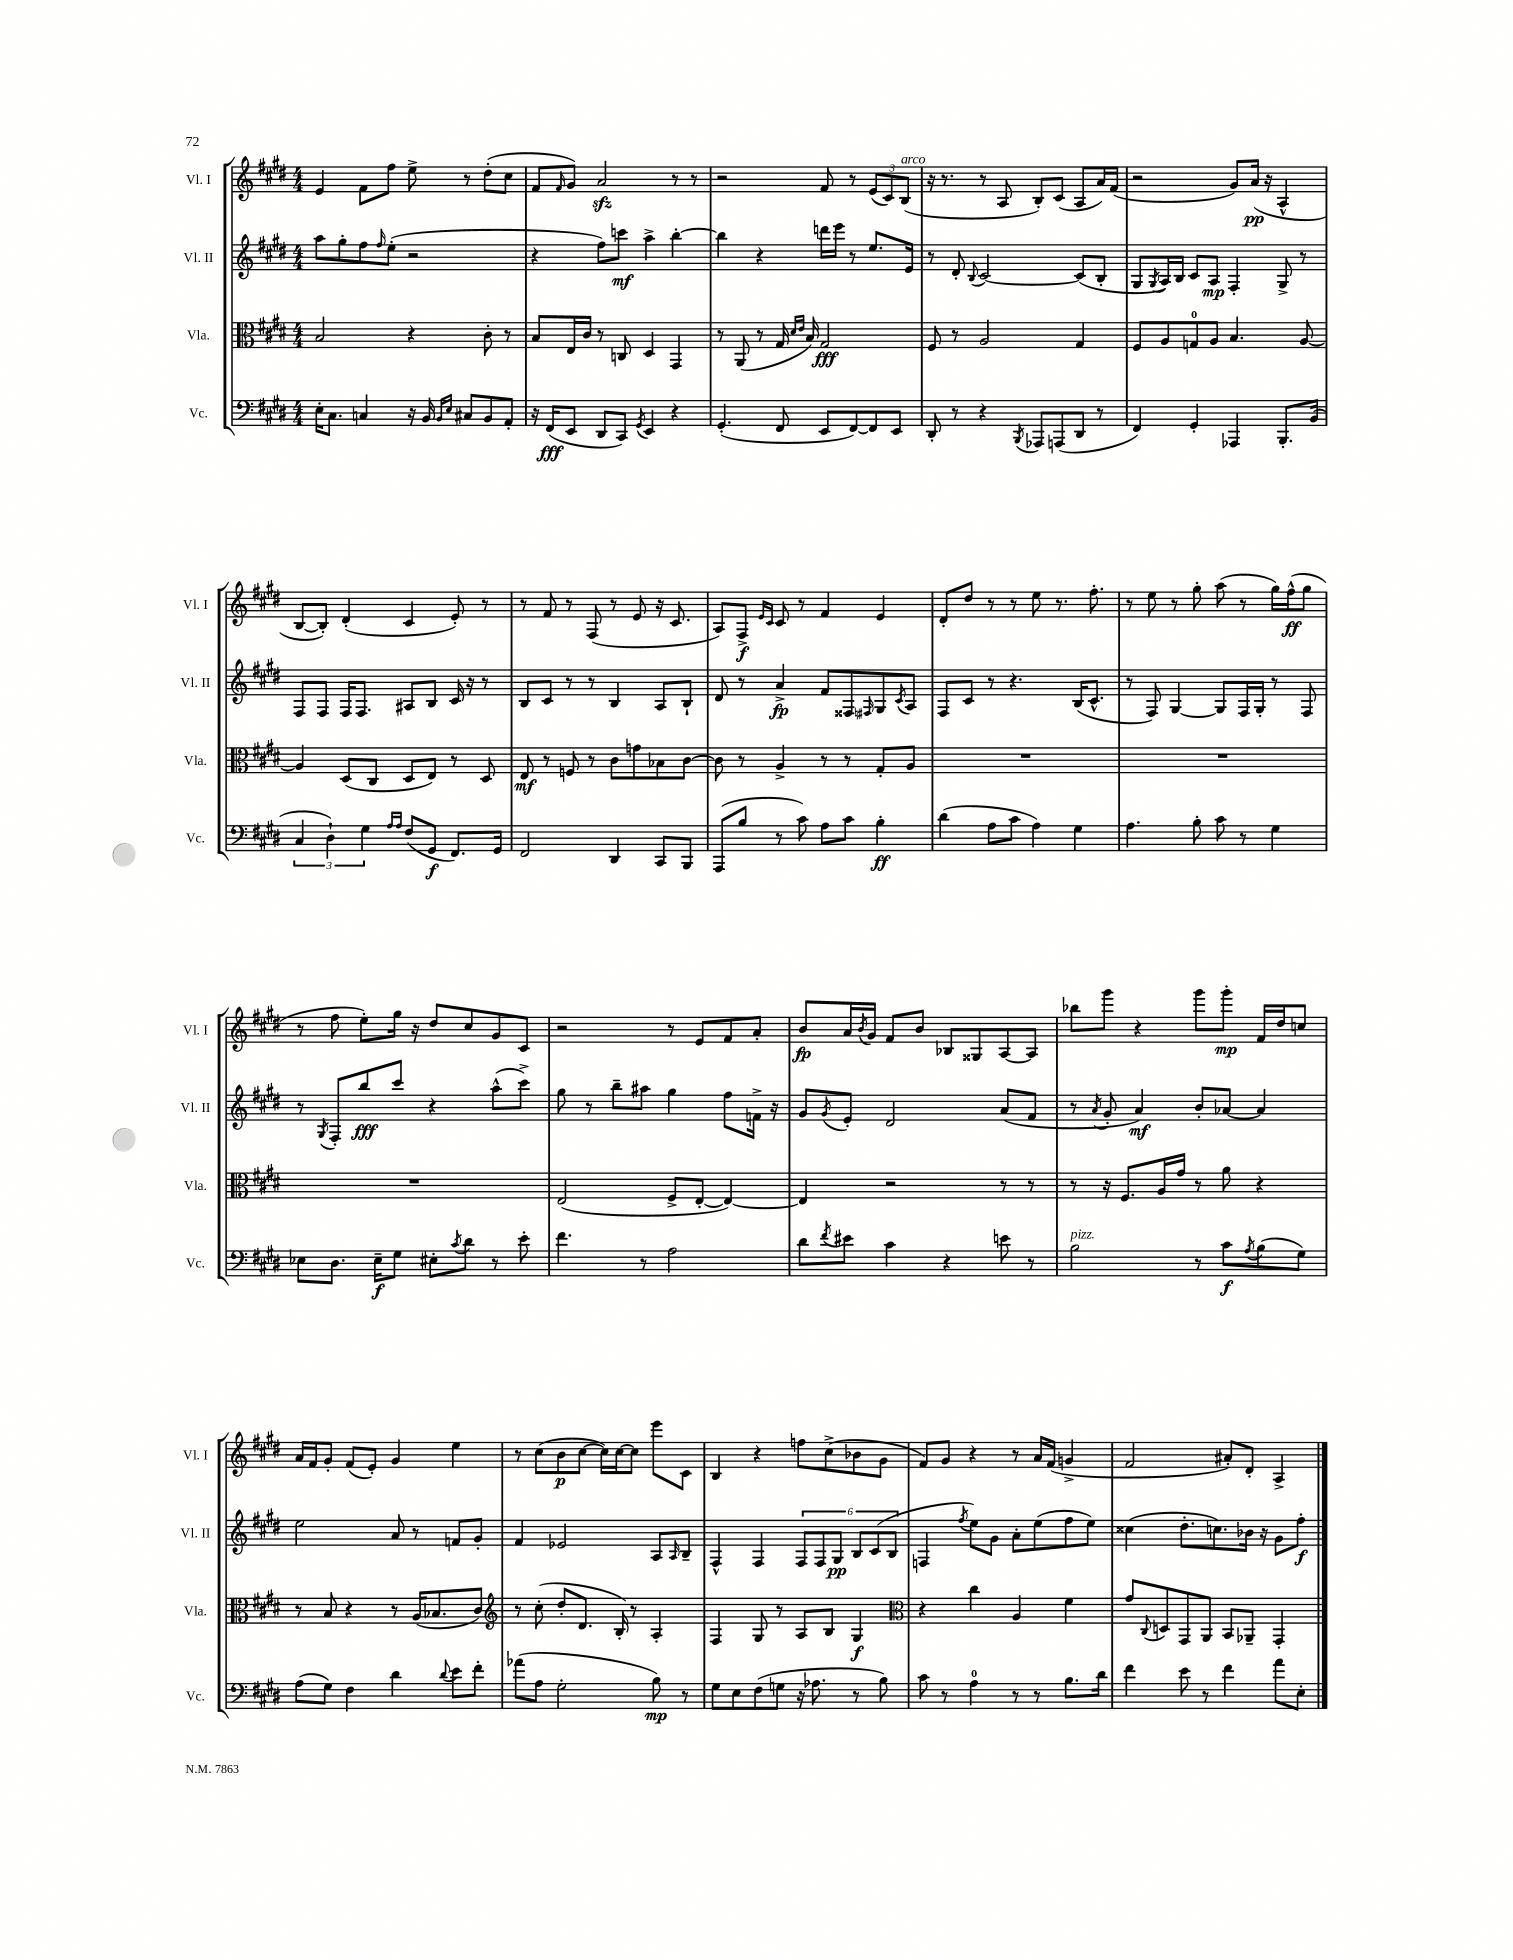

**kern	**kern	**kern	**kern
*staff4	*staff3	*staff2	*staff1
*clefF4	*clefC3	*clefG2	*clefG2
*k[f#c#g#d#]	*k[f#c#g#d#]	*k[f#c#g#d#]	*k[f#c#g#d#]
*M4/4	*M4/4	*M4/4	*M4/4
16E'	2B	8aa	4e
8.C#	.	.	.
.	.	8gg#'	.
4C	.	8ff#	8f#
.	.	16qqff#	.
.	.	(8ee'	8ff#
16r	4r	2r	8ee^
16BB	.	.	.
16qqBB	.	.	.
16qqE	.	.	.
8C#	.	.	8r
8BB	8c#'	.	(8dd#'
8AA'	8r	.	8cc#
=	=	=	=
16r	8B	4r	8f#
(16FF#	.	.	.
.	.	.	16qqf#
8EE	16E	.	8g#)
.	16c#	.	.
8DD#	8r	8ff#)	2a
8CC#)	8C	8ccc	.
8qGG#	.	.	.
4EE	4D#	4aa^	.
4r	4GG#	[4bb'	8r
.	.	.	8r
=	=	=	=
(4.GG#'	8r	4bb]	2r
.	(8AA	.	.
.	8r	4r	.
8FF#	16G#	.	.
.	16qqd#	.	.
.	16qqe	.	.
.	16B)	.	.
8EE	2G#	16ddd	8f#
.	.	16eee	.
[8FF#)	.	8r	8r
8FF#]	.	8.ee	(12e
.	.	.	12c#)
8EE	.	.	.
.	.	.	(12B
.	.	16e	.
=	=	=	=
8DD#'	8F#	8r	16r
.	.	.	8.r
8r	8r	8d#'	.
.	.	8qqB	.
4r	2A	[2c#	8r
.	.	.	8A
8qBBB	.	.	.
8AAA-	.	.	8B')
(8AAA	.	.	(8c#
8DD#	4G#	(8c#]	8A
8r	.	8B'	16a)
.	.	.	(16f#
=	=	=	=
4FF#)	8F#	8G#	2r
.	.	8qG#	.
.	8A	16A)	.
.	.	16B	.
4GG#'	8G	8c#	.
.	8A	8A	.
4AAA-	4.B	4F#'	8g#)
.	.	.	(16a
.	.	.	16r
8.BBB'	.	8G#^	4A^^
.	[8A	8r	.
(16BB	.	.	.
=	=	=	=
6C#	4A]	8F#	[8B
.	.	8F#	8B'])
6D#`)	.	.	.
.	(8D#	16F#	(4d#'
.	.	8.F#	.
6G#	.	.	.
.	8C#	.	.
16qqA	.	.	.
16qqA	.	.	.
(8F#	8D#	8A#	4c#
8GG#	8E)	8B	.
8.FF#)	8r	16c#	8e')
.	.	16r	.
.	8D#	8r	8r
16GG#	.	.	.
=	=	=	=
2FF#	8E	8B	8r
.	8r	8c#	8f#
.	8F	8r	8r
.	8r	8r	(8F#
4DD#	8c#	4B	8r
.	8g	.	8e
8CC#	8B-	8A	16r
.	.	.	8.c#
8BBB	[8c#	8B`	.
=	=	=	=
(8AAA	8c#]	8d#	8A)
8B	8r	8r	8F#^
.	.	.	16qqe
.	.	.	16qqc#
8r	4A^	4a^	8c#
8c#)	.	.	8r
8A	8r	8f#	4f#
8c#	8r	8F##	.
.	.	16qqF#	.
4B'	8G#'	8G#	4e
.	.	8qc#	.
.	8A	8A	.
=	=	=	=
(4d#	1r	8F#	8d#'
.	.	8c#	8dd#
8A	.	8r	8r
8c#	.	4.r	8r
4A)	.	.	8ee
.	.	.	8.r
4G#	.	(16B	.
.	.	8.c#^^	8.ff#'
=	=	=	=
4.A	1r	8r	8r
.	.	8F#)	8ee
.	.	[4G#	8r
8B'	.	.	8gg#'
8c#	.	8G#]	(8aa
8r	.	16F#	8r
.	.	16G#'	.
4G#	.	8r	16gg#)
.	.	.	(16ff#^^
.	.	8F#	8gg#
=	=	=	=
8E-	1r	8r	8r
.	.	8qG#	.
8.D#	.	8F#'	8ff#
.	.	8bb	8ee')
16E-~	.	.	.
8G#	.	8ccc#	16gg#
.	.	.	16r
8E#'	.	4r	8dd#
8qc#	.	.	.
8d#	.	.	8cc#
8r	.	(8aa^^	8g#
8e'	.	8ccc#^)	8c#
=	=	=	=
4.f#	(2E	8gg#	2r
.	.	8r	.
.	.	8bb~	.
8r	.	8aa#	.
2A	8F#^	4gg#	8r
.	[8E'	.	8e
.	4E_)	8ff#	8f#
.	.	16f^	8a'
.	.	16r	.
=	=	=	=
8d#	4E]	8g#	8b
8qf#	.	8qg#	.
8e#	.	8e'	16a
.	.	.	8qb
.	.	.	16g#
4c#	2r	2d#	8f#
.	.	.	8b
4r	.	.	8B-
.	.	.	8G##
8e	8r	(8a	[8A
8r	8r	8f#	8A]
=	=	=	=
2B	8r	8r	8bb-
.	.	8qa	.
.	16r	8g#'	8ggg#
.	8.F#	.	.
.	.	4a)	4r
.	16A	.	.
.	16g#	.	.
8r	8r	8b'	8ggg#
8c#	8a	[8a-	8ggg#'
8qA	.	.	.
(8B	4r	4a-]	16f#
.	.	.	16dd#
8G#)	.	.	8cc
=	=	=	=
(8A	8r	2ee	16a
.	.	.	16f#
8G#)	8B	.	8g#'
4F#	4r	.	(8f#
.	.	.	8e')
4d#	8r	8a	4g#
.	(16A	8r	.
.	8.B-	.	.
8qqd#	.	.	.
8e	.	8f	4ee
8f#'	8c#)	8g#'	.
=	=	=	=
*	*clefG2	*	*
(8a-	8r	4f#	8r
8A	(8cc#'	.	(8cc#
2G#'	8dd#'	2e-	8b
.	8.d#	.	[8cc#
.	.	.	16cc#])
.	16B')	.	[16cc#
.	8r	.	8cc#]
8B)	4A'	8A	8eee
.	.	16qqA	.
8r	.	8B~	8c#
=	=	=	=
8G#	4F#	4F#^^	4B
8E	.	.	.
(8F#	8G#	4F#	4r
8G	8r	.	.
16r	8A	12F#	8ff
8.A-	.	.	.
.	.	12F#	.
.	8B	.	(8cc#^
.	.	12G#	.
8r	4G#	12B	8b-
.	.	(12c#	.
8B)	.	.	8g#
.	.	12B	.
=	=	=	=
*	*clefC3	*	*
8c#	4r	4F	8f#)
8r	.	.	8g#
.	.	8qff#	.
4A	4cc#	8ee)	4r
.	.	8g#	.
8r	4A	8a'	8r
8r	.	(8ee	16a
.	.	.	(16f#
8.B	4f#	8ff#	4g^
.	.	8ee)	.
16d#	.	.	.
=	=	=	=
4f#	8g#	(4cc##	2f#
.	8qqC#	.	.
.	8D	.	.
8e	8GG#	8.dd#'	.
8r	8AA	.	.
.	.	8.cc)	.
4f#	8BB	.	8a#')
.	8AA-~	16b-	8d#'
.	.	16r	.
8a	4GG#'	8g#	4A^
8E'	.	8ff#'	.
==	==	==	==
*-	*-	*-	*-
